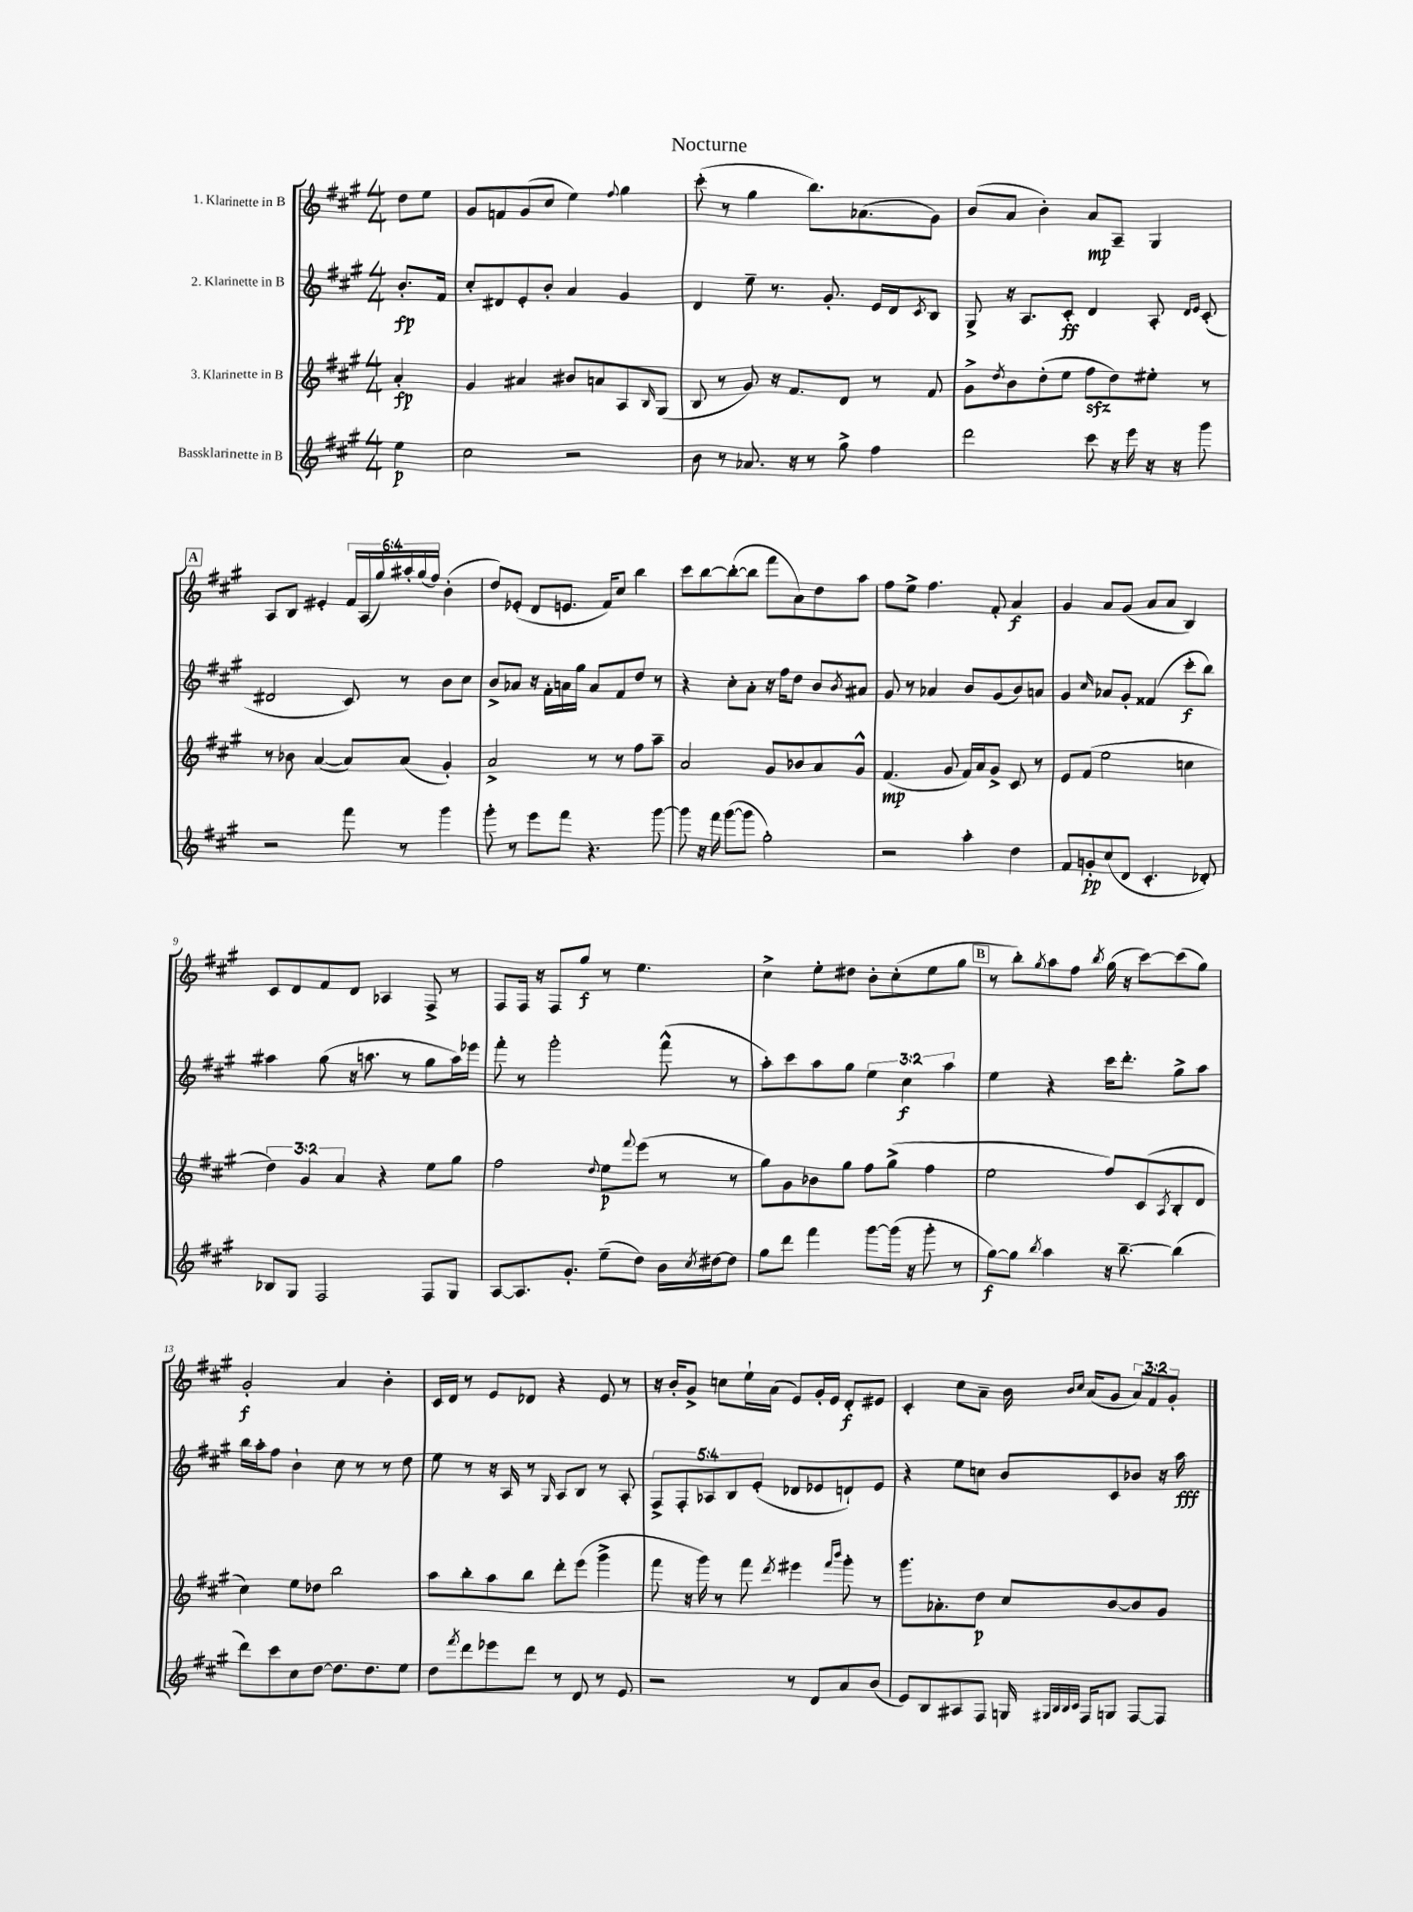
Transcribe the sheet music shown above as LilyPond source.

\header { title = "Nocturne" }
<<
\new StaffGroup <<
\new Staff = "s0" \with { instrumentName = "1. Klarinette in B" } {
    \clef treble \key a \major \numericTimeSignature \time 4/4 \override Staff.TupletNumber.text = #tuplet-number::calc-fraction-text \partial 4
    d''8 e''8 |
    gis'8 f'8 gis'8( cis''8 e''4) \appoggiatura { fis''8 } gis''4 |
    cis'''8-.( r8 gis''4 b''8.) aes'8.( gis'8) |
    b'8( a'8 b'4-.) a'8\mp a8-- gis4 |
    \mark \markup { \box "A" } a8 b8 eis'4-. \tuplet 6/4 { fis'16 a16( gis''16) ais''16-. gis''16( fis''16) } b'4-.( |
    d''8) ees'8-.( d'8 e'8. fis'16) cis''8 b''4 |
    cis'''8 b''8~ b''8~-.( b''8 fis'''8 a'8) d''8 a''8 |
    fis''8 e''8-> fis''4. fis'8-. a'4\f |
    gis'4 a'8 gis'8( a'8 a'8 b4) |
    cis'8 d'8 fis'8 d'8 aes4 fis8-> r8 |
    fis8 fis16 r16 fis8 gis''8\f r8 e''4. |
    cis''4-> e''8-. dis''8 b'8-. cis''8-.( e''8 gis''8 |
    \mark \markup { \box "B" } r8 b''8-.) \acciaccatura { gis''8 } a''8 fis''8 \acciaccatura { b''8 } gis''16( r16 cis'''8~) cis'''8( gis''8) |
    gis'2-.\f a'4 b'4-. |
    cis'16 d'16 r8 e'8 des'8 r4 e'8 r8 |
    r16 b'16-. gis'8-> c''8 e''16-! a'16( e'8) gis'16-. e'16 d'8-.\f eis'8 |
    cis'4-. cis''8 a'8-- b'16 \grace { b'16 cis''16 } a'16( gis'8 \tuplet 3/2 { a'8) fis'8 gis'8-. } \bar "|." |
}
\new Staff = "s1" \with { instrumentName = "2. Klarinette in B" } {
    \clef treble \key a \major \numericTimeSignature \time 4/4 \override Staff.TupletNumber.text = #tuplet-number::calc-fraction-text \partial 4
    b'8.-.\fp fis'16 |
    cis''8-. dis'8 e'8-. b'8-. a'4 gis'4 |
    d'4 e''8-- r8. gis'8.-. e'16 d'16 \acciaccatura { cis'8 } b8 |
    gis8-> r16 a8. cis'8-.\ff d'4 a8-. \grace { d'16 e'16 } cis'8-.( |
    \mark \markup { \box "A" } dis'2 cis'8) r8 b'8 cis''8 |
    b'8-> aes'8 r16 fis'16-. a'16 gis''16 a'8 fis'8 d''8 r8 |
    r4 cis''8-. a'8-. r16 fis''16 d''8 b'8 \acciaccatura { b'8 } ais'8 |
    gis'8 r8 aes'4 b'8 gis'8( b'8) a'8 |
    gis'4 \grace { cis''16 } aes'8 gis'8-. fisis'4( cis'''8-.\f b''8) |
    ais''4 gis''8( r16 a''8. r8 gis''8 a''16) ees'''16 |
    fis'''8-. r8 gis'''2-. fis'''8-^( r8 |
    a''8-.) cis'''8 a''8 gis''8 \tuplet 3/2 { e''4 cis''4\f a''4 } |
    \mark \markup { \box "B" } e''4 r4 cis'''16 d'''8.-. gis''8-> a''8 |
    b''16 a''16-. fis''8 b'4-! cis''8 r8 r8 d''8 |
    e''8 r8 r16 a16 r8 \grace { gis16 } a8 b8 r8 a8-. |
    \tuplet 5/4 { fis8-> fis8-. aes8 b8 e'8-.( } des'8 ees'8 d'8-!) ees'8 |
    r4 e''8 c''8 b'8 cis'8 bes'8 r16 a''16\fff \bar "|." |
}
\new Staff = "s2" \with { instrumentName = "3. Klarinette in B" } {
    \clef treble \key a \major \numericTimeSignature \time 4/4 \override Staff.TupletNumber.text = #tuplet-number::calc-fraction-text \partial 4
    a'4-.\fp |
    gis'4 ais'4 bis'8 a'8 a8 \grace { b16 } gis8( |
    b8 r8 gis'8) r16 fis'8. d'8 r8 fis'8 |
    gis'8-> \acciaccatura { d''8 } b'8 d''8-.( e''8 fis''8\sfz d''8) eis''8-. r8 |
    \mark \markup { \box "A" } r8 bes'8 a'4~( a'8) a'8( gis'4-.) |
    a'2-> r8 r8 fis''8 a''8-- |
    a'2 gis'8 bes'8 a'8 gis'8-^ |
    fis'4.\mp( gis'8 fis'16) a'16 gis'8-> cis'8 r8 |
    e'8 fis'8( e''2 c''4 |
    \tuplet 3/2 { d''4) gis'4 a'4 } r4 e''8 gis''8 |
    fis''2 \appoggiatura { d''8 } e''8\p \appoggiatura { fis'''8 } e'''8( r8 r8 |
    gis''8) gis'8 bes'8 gis''8 fis''8 gis''8->( fis''4 |
    \mark \markup { \box "B" } e''2 fis''8) cis'8( \acciaccatura { a8 } b8-. d'8 |
    cis''4) e''8 des''8 b''2 |
    a''8 b''8-. a''8 b''8 d'''8-. e'''8( gis'''4-> |
    fis'''8 r16 gis'''16) r8 fis'''8 \acciaccatura { d'''8 } eis'''4 \grace { fis'''16 b'''16 } gis'''8-. r8 |
    gis'''8. aes'8.-. d''8\p cis''8 b'8~ b'8 gis'8 \bar "|." |
}
\new Staff = "s3" \with { instrumentName = "Bassklarinette in B" } {
    \clef treble \key a \major \numericTimeSignature \time 4/4 \partial 4
    e''4\p |
    cis''2 r2 |
    b'8 r8 aes'8. r16 r8 gis''8-> fis''4 |
    d'''2 cis'''8 r16 e'''16 r16 r16 gis'''8 |
    \mark \markup { \box "A" } r2 fis'''8 r8 gis'''4 |
    gis'''8-. r8 e'''8 fis'''8 r4. gis'''8~ |
    gis'''8 r16 fis'''16 gis'''8~( gis'''8 gis''2-.) |
    r2 a''4-. d''4 |
    fis'8 g'8-.\pp cis''8( d'8 cis'4.-. des'8-.) |
    bes8 gis8 fis2 fis8 gis8 |
    a8~ a8. gis'8.-. e''8--( d''8) b'16 \acciaccatura { cis''8 } dis''16~ dis''8 |
    gis''8 d'''8 fis'''4 gis'''8~ gis'''16( r16 gis'''8-. r8 |
    \mark \markup { \box "B" } gis''8~\f) gis''8 \acciaccatura { b''8 } a''4 r16 b''8.~-- b''4( |
    d'''8) cis'''8 cis''8 d''8~ d''8. d''8. e''8 |
    d''8 \acciaccatura { fis'''8 } d'''8 ees'''8 d'''8 r8 d'8 r8 e'8 |
    r2 r8 d'8 a'8 b'8( |
    e'8) b8 ais8 fis8 g16 \grace { gis32 b32 b32 cis'32 } fis16 g8 fis8~ fis8 \bar "|." |
}
>>
>>
